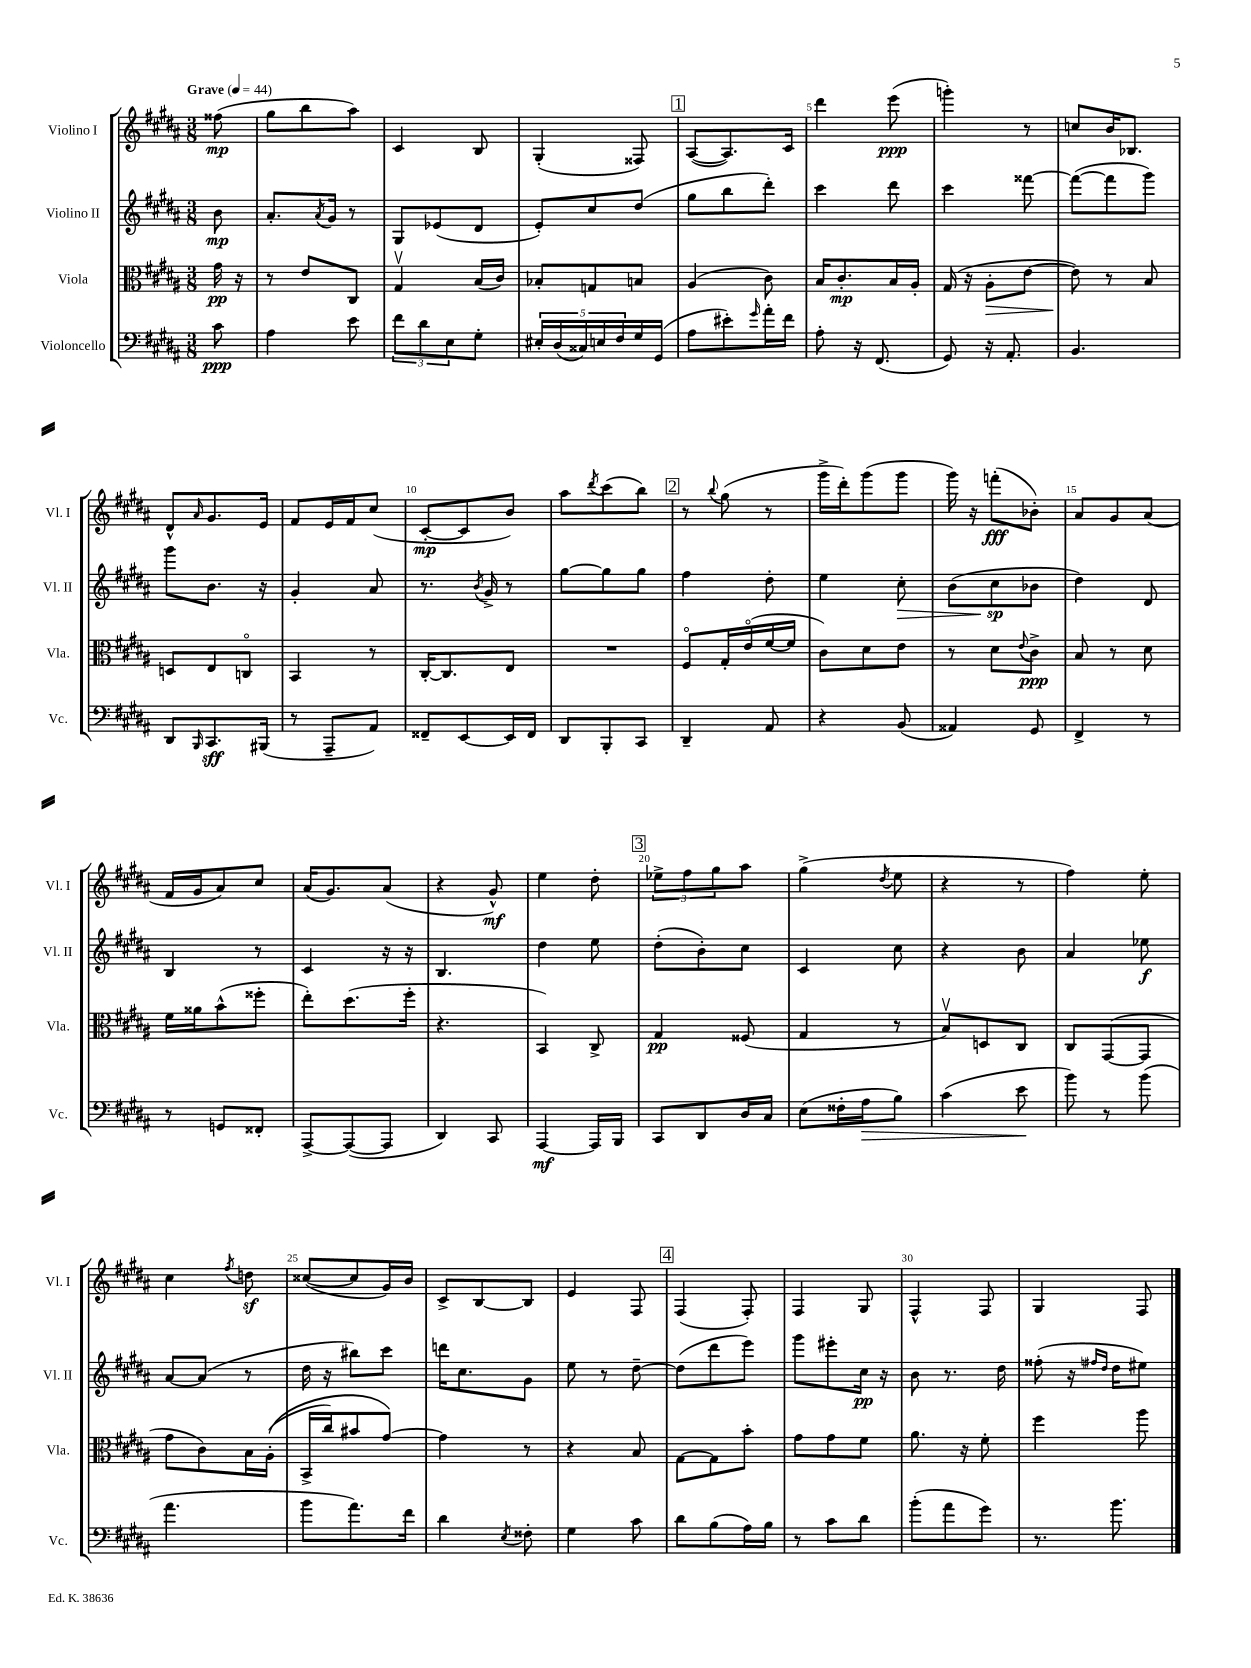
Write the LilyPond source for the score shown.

<<
\new StaffGroup <<
\new Staff = "s0" \with { instrumentName = "Violino I" shortInstrumentName = "Vl. I" } {
    \clef treble \key b \major \numericTimeSignature \time 3/8 \partial 8 \tempo "Grave" 4 = 44
    fisis''8\mp( |
    gis''8 b''8 ais''8) |
    cis'4 b8 |
    gis4-.( fisis8) |
    \mark \markup { \box "1" } ais8~( ais8.) cis'16 |
    dis'''4 e'''8\ppp( |
    g'''4-.) r8 |
    c''8 b'16 bes8. |
    dis'8-^ \grace { ais'16 } gis'8. e'16 |
    fis'8 e'16 fis'16 cis''8( |
    cis'8~-.\mp cis'8 b'8) |
    ais''8 \acciaccatura { dis'''8 } cis'''8( b''8) |
    \mark \markup { \box "2" } r8 \appoggiatura { b''8 } gis''8( r8 |
    gis'''16-> dis'''16-.) gis'''8( gis'''8 |
    gis'''16) r16 f'''8-.\fff( bes'8-.) |
    ais'8 gis'8 ais'8( |
    fis'16 gis'16 ais'8) cis''8 |
    ais'16( gis'8.) ais'8( |
    r4 gis'8-^\mf) |
    e''4 dis''8-. |
    \mark \markup { \box "3" } \tuplet 3/2 { ees''8-> fis''8 gis''8 } ais''8 |
    gis''4->( \acciaccatura { dis''8 } e''8 |
    r4 r8 |
    fis''4) e''8-. |
    cis''4 \acciaccatura { fis''8 } d''8\sf |
    cisis''8~( cisis''8 gis'16) b'16 |
    cis'8-> b8~ b8 |
    e'4 fis8 |
    \mark \markup { \box "4" } fis4( fis8-.) |
    fis4 gis8 |
    fis4-^ fis8 |
    gis4 fis8 \bar "|." |
}
\new Staff = "s1" \with { instrumentName = "Violino II" shortInstrumentName = "Vl. II" } {
    \clef treble \key b \major \numericTimeSignature \time 3/8 \partial 8
    b'8\mp |
    ais'8.-. \acciaccatura { ais'8 } gis'16 r8 |
    gis8 ees'8( dis'8 |
    e'8-.) cis''8 dis''8( |
    \mark \markup { \box "1" } gis''8 b''8 dis'''8-.) |
    cis'''4 dis'''8 |
    cis'''4 fisis'''8~ |
    fisis'''8~( fisis'''8 gis'''8) |
    gis'''8 b'8. r16 |
    gis'4-. ais'8 |
    r8. \acciaccatura { b'8 } gis'16-> r8 |
    gis''8~ gis''8 gis''8 |
    \mark \markup { \box "2" } fis''4 dis''8-. |
    e''4 cis''8-.\> |
    b'8( cis''8\sp\! bes'8 |
    dis''4) dis'8 |
    b4 r8 |
    cis'4 r16 r16 |
    b4. |
    dis''4 e''8 |
    \mark \markup { \box "3" } dis''8-.( b'8-.) cis''8 |
    cis'4 cis''8 |
    r4 b'8 |
    ais'4 ees''8\f |
    ais'8~ ais'8( r8 |
    dis''16 r16 bis''8) cis'''8 |
    d'''16 cis''8. gis'8 |
    e''8 r8 dis''8~-- |
    \mark \markup { \box "4" } dis''8( dis'''8 e'''8) |
    gis'''8 eis'''8-. cis''16\pp r16 |
    b'8 r8. dis''16 |
    fisis''8-.( r16 \grace { fis''16 dis''16 } dis''16 eis''8) \bar "|." |
}
\new Staff = "s2" \with { instrumentName = "Viola" shortInstrumentName = "Vla." } {
    \clef alto \key b \major \numericTimeSignature \time 3/8 \partial 8
    gis'16\pp r16 |
    r8 e'8 cis8 |
    gis4\upbow b16( cis'16) |
    bes8-. g8 b8 |
    \mark \markup { \box "1" } ais4( cis'8) |
    b16 cis'8.-.\mp b16 ais16-. |
    gis16( r16 ais8-.\> e'8~ |
    e'8\!) r8 b8 |
    d8 e8 c8\flageolet |
    b,4 r8 |
    cis16~-. cis8. e8 |
    R4. |
    \mark \markup { \box "2" } fis8\flageolet gis16-. e'16\flageolet( fis'16~ fis'16 |
    cis'8) dis'8 e'8 |
    r8 dis'8 \appoggiatura { e'8 } cis'8->\ppp |
    b8 r8 dis'8 |
    fis'16 aisis'16 b'8-^( fisis''8-. |
    e''8-.) dis''8.( fis''16-. |
    r4. |
    b,4) cis8-> |
    \mark \markup { \box "3" } gis4\pp fisis8( |
    gis4 r8 |
    b8\upbow) d8 cis8 |
    cis8 gis,8~( gis,8 |
    gis'8 cis'8) b16 ais16-.(\( |
    b,16-> cis''16) bis'8 gis'8~\) |
    gis'4 r8 |
    r4 b8 |
    \mark \markup { \box "4" } gis8~ gis8 b'8-. |
    gis'8 gis'8 fis'8 |
    ais'8. r16 fis'8-. |
    fis''4 ais''8 \bar "|." |
}
\new Staff = "s3" \with { instrumentName = "Violoncello" shortInstrumentName = "Vc." } {
    \clef bass \key b \major \numericTimeSignature \time 3/8 \partial 8
    cis'8\ppp |
    ais4 e'8 |
    \tuplet 3/2 { fis'8 dis'8 e8 } gis8-. |
    \tuplet 5/4 { eis16-. dis16( cisis16) e16 fis16 } gis16 gis,16( |
    \mark \markup { \box "1" } ais8 eis'8-.) \grace { gis'16 } ais'16-. fis'16 |
    ais8-. r16 fis,8.( |
    gis,8) r16 ais,8.-. |
    b,4. |
    dis,8 \grace { b,,16 } cis,8.\sff bis,,16( |
    r8 ais,,8-- ais,8) |
    fisis,8-- e,8~ e,16 fisis,16 |
    dis,8 b,,8-. cis,8 |
    \mark \markup { \box "2" } dis,4-- ais,8 |
    r4 b,8( |
    aisis,4) gis,8 |
    fis,4-> r8 |
    r8 g,8 fisis,8-. |
    ais,,8~-> ais,,8~( ais,,8 |
    dis,4) cis,8 |
    ais,,4~\mf ais,,16 b,,16 |
    \mark \markup { \box "3" } cis,8 dis,8 dis16 cis16 |
    e8( fisis16-. ais16\> b8) |
    cis'4( e'8\! |
    b'8) r8 b'8( |
    ais'4. |
    b'8 ais'8.) fis'16 |
    dis'4 \acciaccatura { e8 } fisis8-. |
    gis4 cis'8 |
    \mark \markup { \box "4" } dis'8 b8( ais16) b16 |
    r8 cis'8 dis'8 |
    b'8-.( ais'8 gis'8) |
    r8. b'8. \bar "|." |
}
>>
>>
\layout { \context { \Score \override BarNumber.break-visibility = ##(#f #t #t) barNumberVisibility = #(every-nth-bar-number-visible 5) } }
